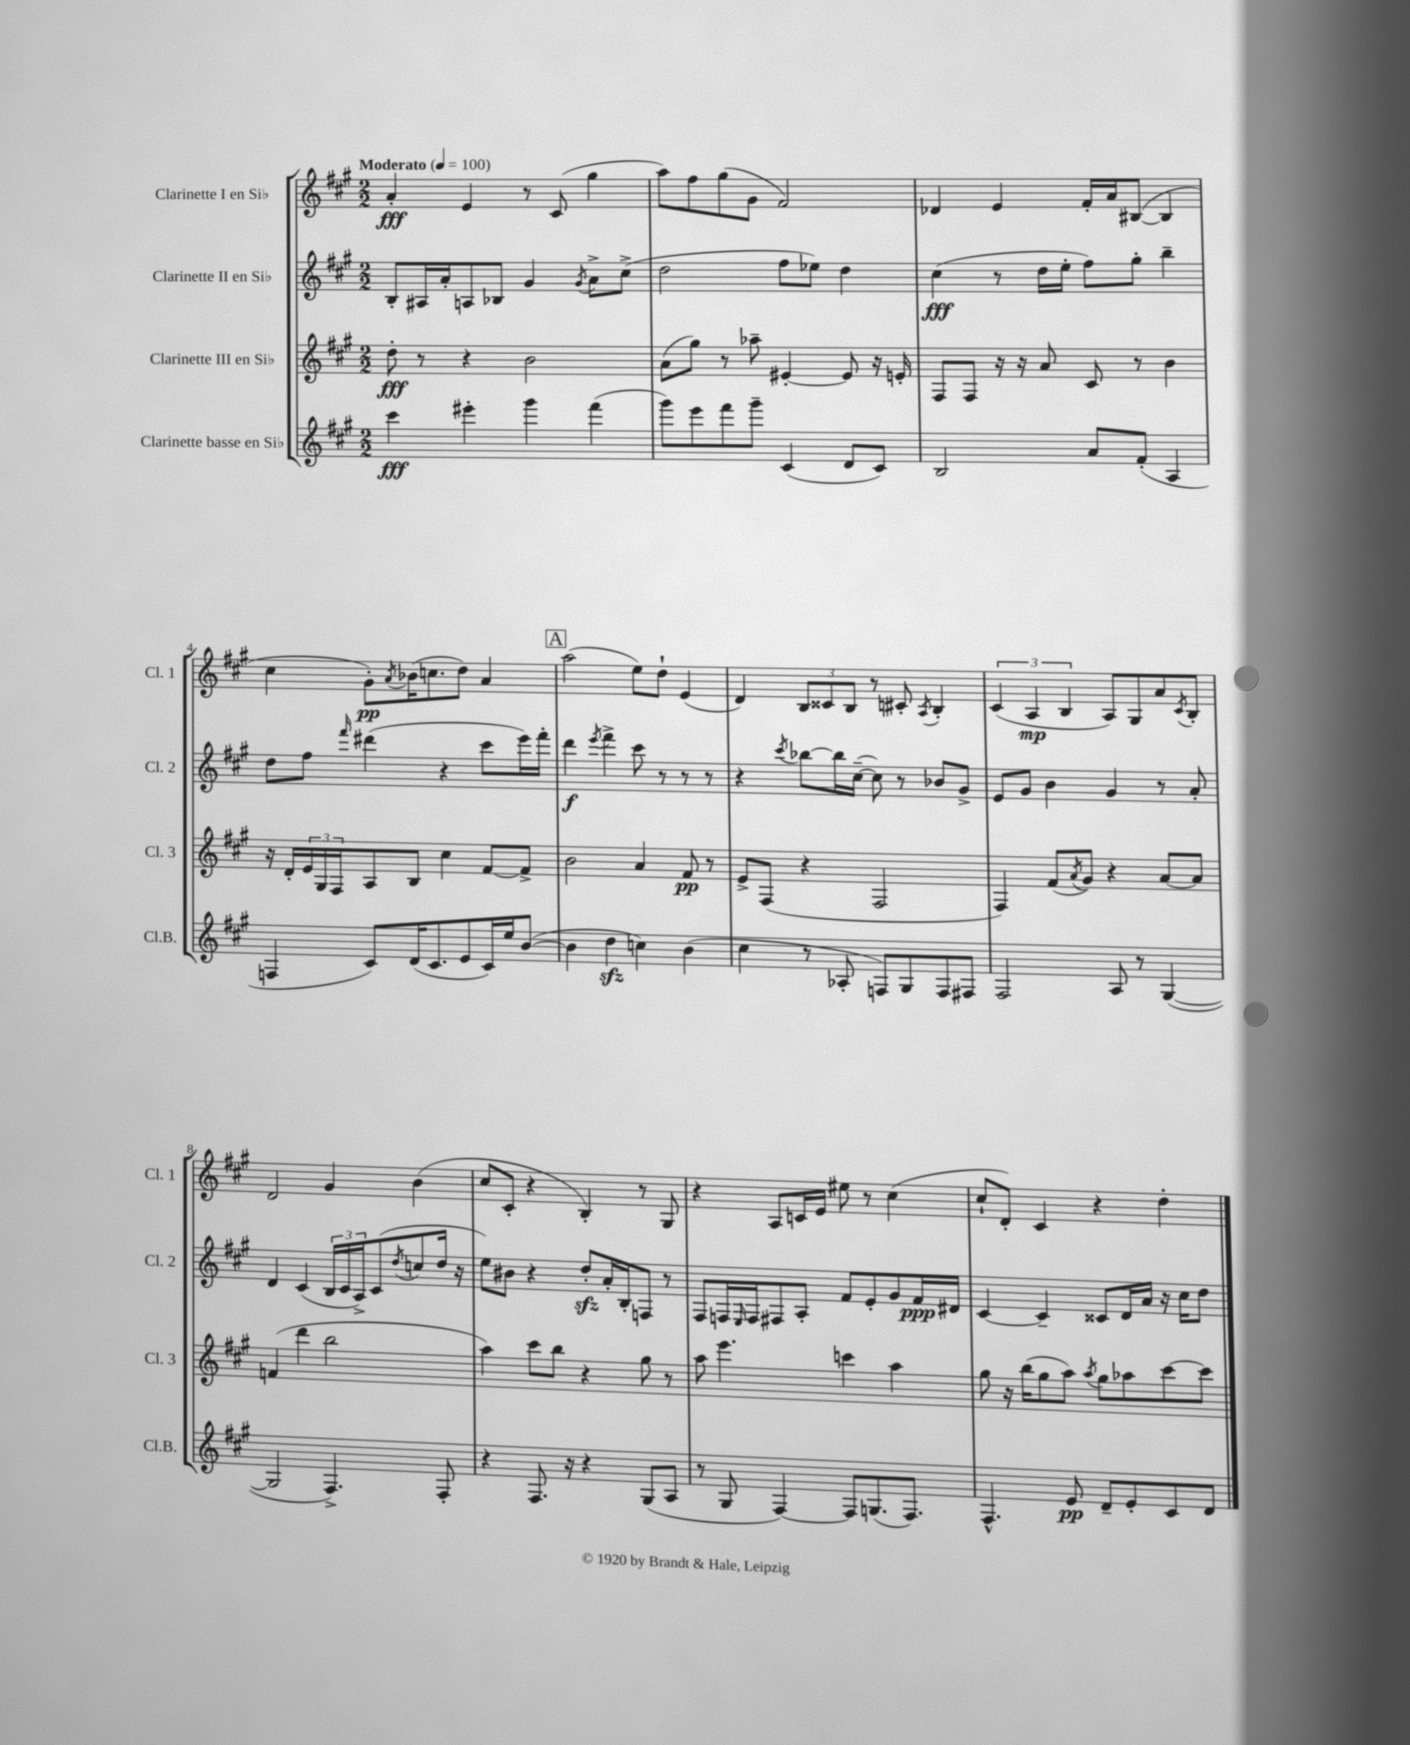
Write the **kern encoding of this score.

**kern	**kern	**kern	**kern
*staff4	*staff3	*staff2	*staff1
*clefG2	*clefG2	*clefG2	*clefG2
*k[f#c#g#]	*k[f#c#g#]	*k[f#c#g#]	*k[f#c#g#]
*M2/2	*M2/2	*M2/2	*M2/2
*MM100	*MM100	*MM100	*MM100
4ccc#	8dd'	8B'	4a'
.	8r	16A#	.
.	.	16a'	.
4eee#'	4r	8A	4e
.	.	8B-	.
4ggg#	2b	4g#	8r
.	.	.	(8c#
.	.	8qg#	.
(4fff#	.	8a^	4gg#
.	.	(8cc#^	.
=	=	=	=
8ggg#)	(8a	2dd	8aa)
8eee	8gg#)	.	8ff#
8fff#	8r	.	(8gg#
8ggg#~	8aa-~	.	8g#
(4c#	[4e#'	8ff#	2f#)
.	.	8ee-)	.
8d	8e#]	4dd	.
8c#)	16r	.	.
.	16e'	.	.
=	=	=	=
2B	8F#	(4cc#	4d-
.	8F#	.	.
.	16r	8r	4e
.	16r	.	.
.	8a	16dd	.
.	.	16ee'	.
8a	8c#	8ff#)	16f#'
.	.	.	16a
(8f#'	8r	8gg#'	([8B#
4A	4b	4bb~	4B#]
=	=	=	=
4F	16r	8dd	4cc#
.	16d'	.	.
.	24e	8ff#	.
.	24G#	.	.
.	24F#	.	.
.	.	16qqfff#	.
8c#)	8A	(4ddd#	8g#')
.	.	.	8qa
(16d	8B	.	(16b-
8.c#	.	.	8.cc
.	4cc#	4r	.
8e	.	.	8dd)
16c#)	[8f#	8ccc#	4a
16ee	.	.	.
([8b	8f#^]	16eee)	.
.	.	16fff#'	.
=	=	=	=
4b]	2b	4ddd	(2aa
.	.	8qeee	.
4dd	.	4fff#^	.
4cc)	4a	8ccc#	8ee)
.	.	8r	8dd`
(4b	8f#	8r	(4e
.	8r	8r	.
=	=	=	=
4cc#	8e^	4r	4d)
.	(8F#	.	.
.	.	8qccc#	.
8r	4r	[8bb-	12B
.	.	.	12c##
8A-'	.	16bb-]	.
.	.	.	12B
.	.	([16cc#~	.
8F)	2F#	8cc#])	8r
8G#	.	8r	8c#'
.	.	.	8qA
8F	.	8b-	4B'
8F#	.	8g#^	.
=	=	=	=
2F#	4F#)	8e	(6c#
.	.	8g#	.
.	.	.	6A
.	(8f#	4b	.
.	.	.	6B
.	8qa	.	.
.	8g#)	.	.
8A	4r	4g#	8A)
8r	.	.	8G#
([4G#	[8a	8r	8a
.	.	.	8qc#
.	8a]	8a'	8B'
=	=	=	=
2G#]	(4f	4d	2d
.	4ddd	(4c#	.
4.F#^)	2bb	24B	4g#
.	.	24c#	.
.	.	24A^)	.
.	.	(8c#	.
.	.	8qdd	.
.	.	8cc	(4b
8F#'	.	16dd	.
.	.	16r	.
=	=	=	=
4r	4aa)	8ee)	8cc#
.	.	8b#	8c#'
8.F#	8ccc#	4r	4r
.	8bb	.	.
16r	.	.	.
4r	4r	8dd'	4B')
.	.	16a'	.
.	.	16B'	.
(8G#	8gg#	8F	8r
8A	8r	8r	8G#
=	=	=	=
8r	8aa	8F#	4r
8G#	4.eee	16F	.
.	.	16qqE	.
.	.	16F	.
[4F#)	.	8F#	8A
.	.	8A'	16c
.	.	.	16e
8F#]	4ccc	8f#	8ee#
(8.G	.	8e'	8r
.	4aa	8g#	(4cc#
8.F#)	.	.	.
.	.	16f#	.
.	.	16d#	.
=	=	=	=
4.F#^^	8gg#	[4c#	8cc#`
.	16r	.	8d')
.	(16bb	.	.
.	8gg#	4c#~]	4c#
8e	8aa)	.	.
.	8qaa	.	.
8d~	8gg#	8c##	4r
8e'	8aa-	16d	.
.	.	16a	.
8c#	[8ccc#	16r	4dd'
.	.	16cc#	.
8d	8ccc#]	8dd	.
==	==	==	==
*-	*-	*-	*-
